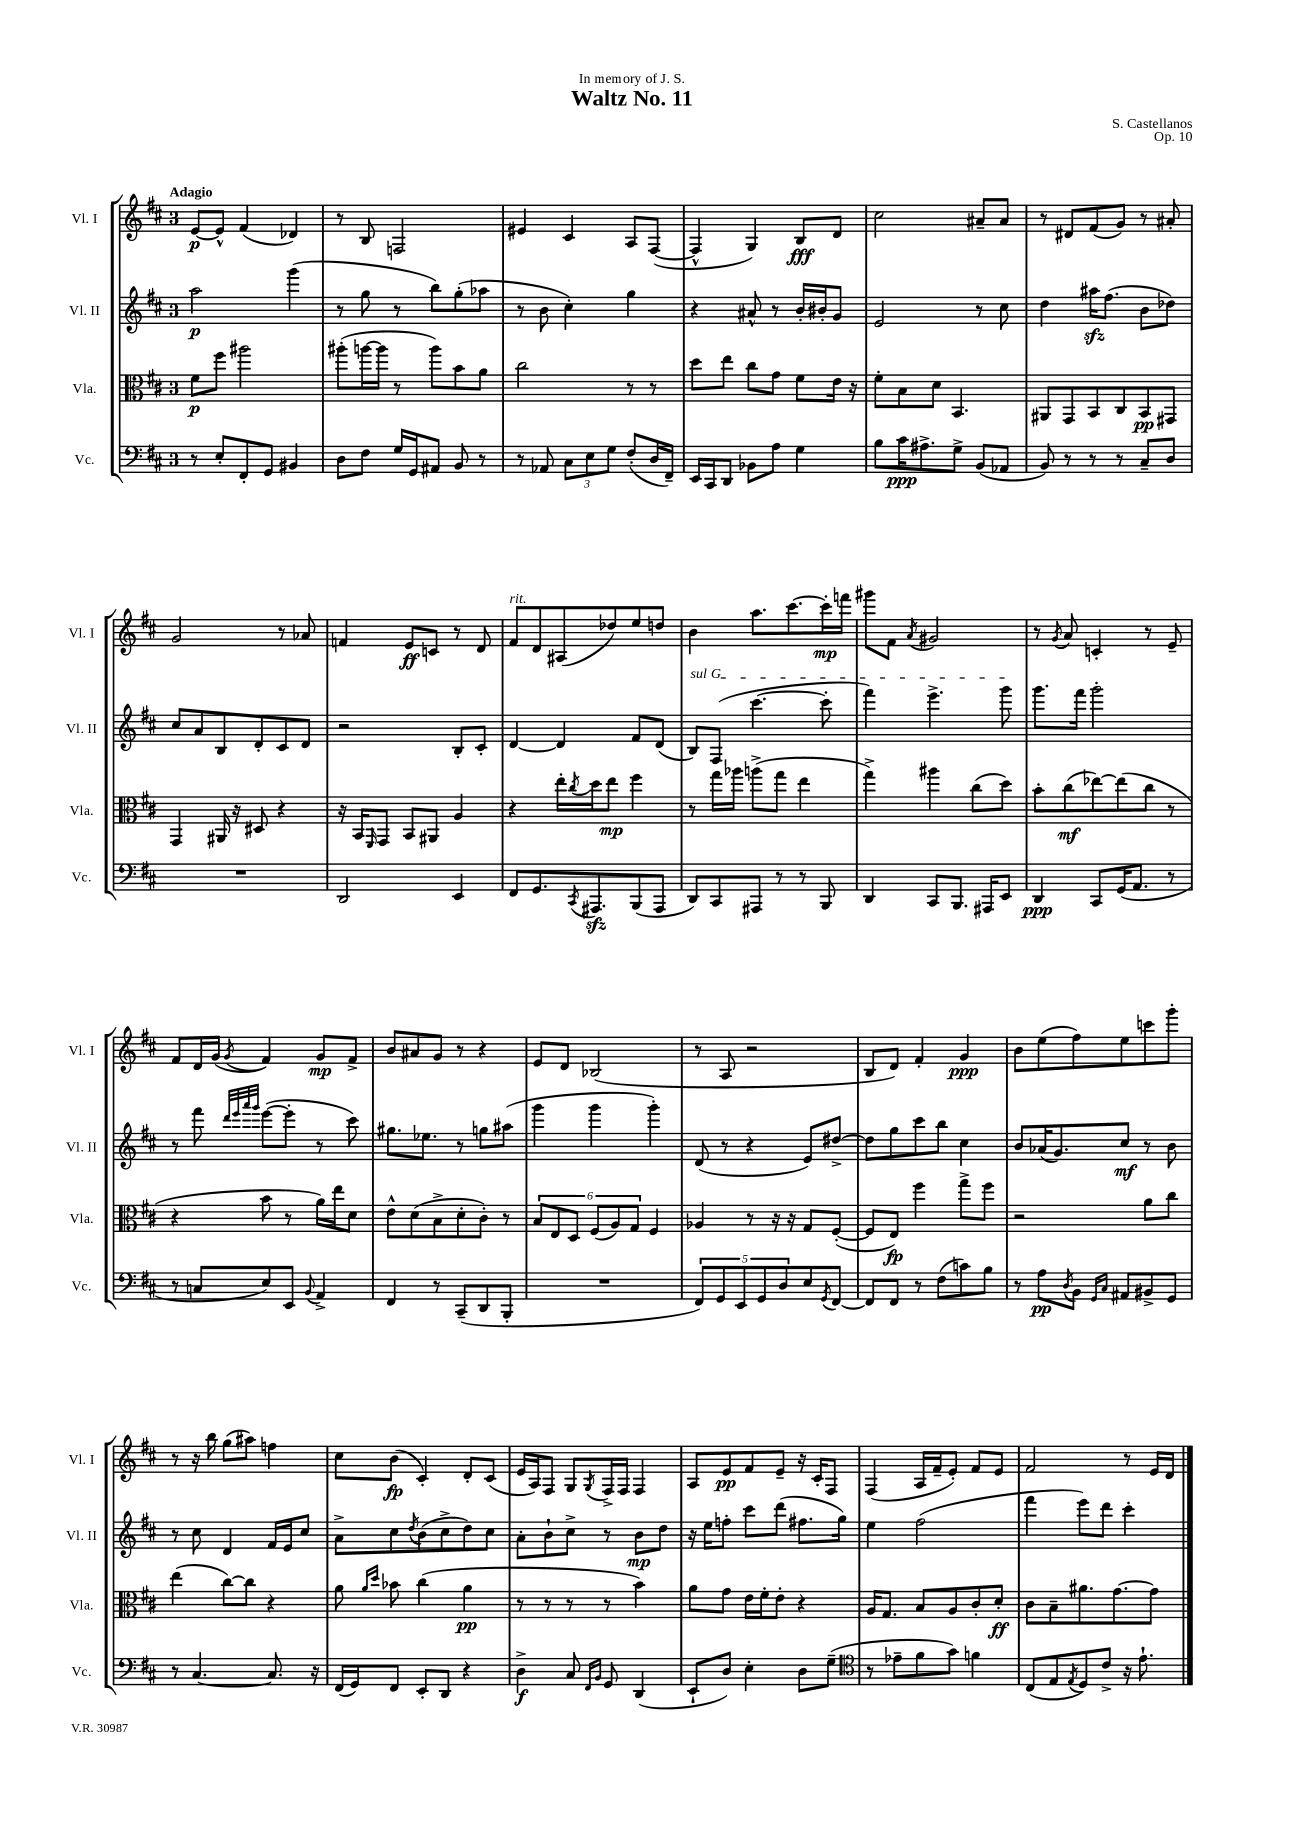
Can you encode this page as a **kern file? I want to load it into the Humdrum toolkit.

**kern	**kern	**kern	**kern
*staff4	*staff3	*staff2	*staff1
*clefF4	*clefC3	*clefG2	*clefG2
*k[f#c#]	*k[f#c#]	*k[f#c#]	*k[f#c#]
*M3/4	*M3/4	*M3/4	*M3/4
8r	8f#\L	2aa\	[8e/L
8E'/L	8ff#\J	.	8e^^/]J
8FF#'/	2aa#\	.	(4f#/
8GG/J	.	.	.
4BB#/	.	(4ggg\	4d-/)
=	=	=	=
8D\L	(8aa#'\L	8r	8r
8F#\J	[16aa\L	8gg\	8B/
.	16aa\]JJ	.	.
16G/LL	8r	8r	2F/
16GG/J	.	.	.
8AA#/J	8aa\L)	8bb\L)	.
8BB/	8b\	(8gg'\	.
8r	8a\J	8aa-\J	.
=	=	=	=
8r	2cc#\	8r	4e#/
8AA-/	.	8b\	.
12C#\L	.	4cc#'\)	4c#/
12E\	.	.	.
12G\J	.	.	.
(8F#'/L	8r	4gg\	8A/L
16D/L	8r	.	([8F#/J
16FF#~/JJ)	.	.	.
=	=	=	=
16EE/LL	8dd\L	4r	4F#^^/]
16CC#/J	.	.	.
8DD/J	8ee\J	.	.
8BB-\L	8cc#\L	8a#^^/	4G/)
8A\J	8g\J	8r	.
4G\	8f#\L	16b'/LL	8B/L
.	.	16b#'/J	.
.	16e\Jk	8g/J	8d/J
.	16r	.	.
=	=	=	=
8B\L	8f#'\L	2e/	2cc#\
16c#\K	8B\	.	.
8.A#^\	.	.	.
.	8d\J	.	.
8G^\J	4.BB/	.	.
(8BB/L	.	8r	8a#~/L
8AA-/J	.	8cc#\	8a#/J
=	=	=	=
8BB/)	8AA#/L	4dd\	8r
8r	8GG/	.	8d#/L
8r	8BB/	16aa#\LK	(8f#/
.	.	(8.ff#\J	.
8r	8C#/	.	8g/J)
8C#~/L	8BB/	8b\L	8r
8D/J	8GG#/J	8dd-\J)	8a#'/
=	=	=	=
2.r	4GG/	8cc#/L	2g/
.	.	8a/	.
.	16AA#/	8B/	.
.	16r	.	.
.	8D#/	8d'/	.
.	4r	8c#/	8r
.	.	8d/J	8a-/
=	=	=	=
2DD/	16r	2r	4f/
.	16BB/LK	.	.
.	16qqFF#/	.	.
.	8GG/J	.	.
.	8BB/L	.	8e/L
.	8AA#/J	.	8c/J
4EE/	4A/	8B'/L	8r
.	.	8c#'/J	8d/
=	=	=	=
8FF#/L	4r	[4d/	8f#/L
8.GG/	.	.	8d/
.	16ee'\LL	4d/]	(8A#/
8qCC#/	8qcc#/	.	.
8.AAA#/	16dd\J	.	.
.	8ee\J	.	8dd-/)
(8BBB/	4ff#\	8f#/L	8ee/
8AAA#/J	.	(8d/J	8dd/J
=	=	=	=
8DD/L)	8r	8B/L)	4b\
8CC#/	16gg\LL	(8F#/J	.
.	16aa-\JJ	.	.
8AAA#/J	(8aa^\L	[4.ccc#\	8.aa\L
8r	8gg\J	.	.
.	.	.	[8.ccc#\
8r	4ee\	.	.
8BBB/	.	8ccc#'\]	16ccc#'\]L
.	.	.	16fff\JJ
=	=	=	=
4DD/	4gg^\)	4fff#\)	8ggg#\L
.	.	.	8f#\J
.	.	.	8qa/
8CC#/L	4aa#\	4.eee^\	2g#/
8.BBB/J	.	.	.
.	(8cc#\L	.	.
16AAA#/LK	.	.	.
8EE/J	8dd\J)	8ggg\	.
=	=	=	=
4DD/	8b'\L	8.ggg\L	8r
.	.	.	8qg/
.	(8cc#\	.	8a/
.	.	16fff#\Jk	.
8CC#/L	[8ee-\)	2ggg'\	4c'/
(16GG/K	(8ee-\]	.	.
8.AA/J	.	.	.
.	8cc#\J	.	8r
8r	8r	.	8e~/
=	=	=	=
8r	4r	8r	8f#/L
8C/L	.	8fff#\	16d/L
.	.	.	(16g/JJ
.	.	32qqddd/LLL	.
.	.	32qqeee/	.
.	.	32qqaaa/	.
.	.	32qqggg/JJJ	8qg/
8E/)	8b\	([8eee\L	4f#/)
8EE/J	8r	8eee'\]J	.
8qqBB/	.	.	.
4AA^/	16a\LL)	8r	8g/L
.	16ee\J	.	.
.	8d\J	8ccc#\)	8f#^/J
=	=	=	=
4FF#/	8e^^\L	8.gg#\L	8b/L
.	(8d\	.	8a#/
.	.	8.ee-\J	.
8r	8B^\	.	8g/J
(8CC#~/L	8d'\	8r	8r
8DD/	8c#'\J)	8gg\L	4r
8BBB'/J	8r	(8aa#\J	.
=	=	=	=
2.r	12B/L	4ggg\	8e/L
.	12E/	.	.
.	.	.	8d/J
.	12D/J	.	.
.	(12F#/L	4ggg\	(2B-/
.	12A/)	.	.
.	12G/J	.	.
.	4F#/	4ggg'\)	.
=	=	=	=
10FF#/L)	4A-/	(8d/	8r
10GG/	.	.	.
.	.	8r	8A/
10EE/	.	.	.
.	8r	4r	2r
10GG/	.	.	.
.	16r	.	.
10D/	.	.	.
.	16r	.	.
8E/	8G/L	8e/L)	.
8qGG/	.	.	.
[8FF#/J	([8F#'/J	[8dd#^/J	.
=	=	=	=
8FF#/]L	8F#/]L	8dd#\]L	8B/L
8FF#/J	8E/J)	8gg\	8d/J)
8r	4ff#\	8ccc#\	4f#'/
(8F#\L	.	8bb\J	.
8c\)	8gg^\L	4cc#\	4g/
8B\J	8ff#\J	.	.
=	=	=	=
8r	2r	8b/L	8b\L
8A\L	.	(16a-/K	(8ee\
.	.	8.g/)	.
8qD/	.	.	.
8BB\J	.	.	8ff#\)
16qqGG/LL	.	.	.
16qqC#/JJ	.	.	.
8AA#/L	.	8cc#/J	8ee\
8BB#^/	8a\L	8r	8ccc\
8GG/J	8cc#\J	8b\	8ggg'\J
=	=	=	=
8r	(4ee\	8r	8r
[4.C#/	.	8cc#\	16r
.	.	.	16bb\
.	[8cc#\L)	4d/	(8gg\L
.	8cc#\]J	.	8aa#\J)
8.C#/]	4r	16f#/LL	4ff\
.	.	16e/J	.
.	.	8cc#/J	.
16r	.	.	.
=	=	=	=
(16FF#/LL	8a\	8a^\L	8cc#\L
16GG/J)	.	.	.
.	16qqa/LL	.	.
.	16qqdd/JJ	.	.
8FF#/J	8b-\	8cc#\	(8b\J
.	.	8qdd/	.
8EE'/L	(4cc#\	(8b\	4c#'/)
8DD/J	.	8cc#^\	.
4r	4a\	8dd\)	8d'/L
.	.	8cc#\J	(8c#/J
=	=	=	=
4D^\	8r	8a'\L	16e/LL
.	.	.	16A/J)
.	8r	8b`\	8F#/J
8C#/	8r	8cc#^\J	8G/L
16qqFF#/LL	.	.	.
16qqBB/JJ	.	.	8qG/
8GG/	8r	8r	16F#^/L
.	.	.	16F#/JJ
(4DD/	4b\)	8b\L	4F#/
.	.	8dd\J	.
=	=	=	=
8EE`/L	8a\L	16r	8A/L
.	.	16ee\LK	.
8D/J)	8g\J	8ff'\J	8e/
4E'\	16e\LL	8ccc#\L	8f#/
.	16f#'\J	.	.
.	8e'\J	(8ddd\J	8e~/J
8D\L	4r	8.ff#\L	16r
.	.	.	16c#'/LK
(8G~\J	.	.	8F#/J
.	.	16gg\Jk)	.
=	=	=	=
*clefC4	*	*	*
8r	16A/LK	4ee\	(4F#/
.	8.G/J	.	.
8e-~\L	.	.	.
8f#\	8B/L	(2ff#\	16A/LL
.	.	.	16f#~/J
8g\J)	8A/	.	8e'/J)
4f\	8c#'/	.	8f#/L
.	8d'/J	.	8e/J
=	=	=	=
(8C#/L	8c#\L	4fff#\	2f#/
8E/	8B~\	.	.
8qE/	.	.	.
8D/)	8.a#\	8eee\L)	.
8c#^/J	.	8ddd\J	.
.	[8.g\	.	.
16r	.	4ccc#'\	8r
8.e`\	.	.	.
.	8g\]J	.	16e/LL
.	.	.	16d/JJ
==	==	==	==
*-	*-	*-	*-
